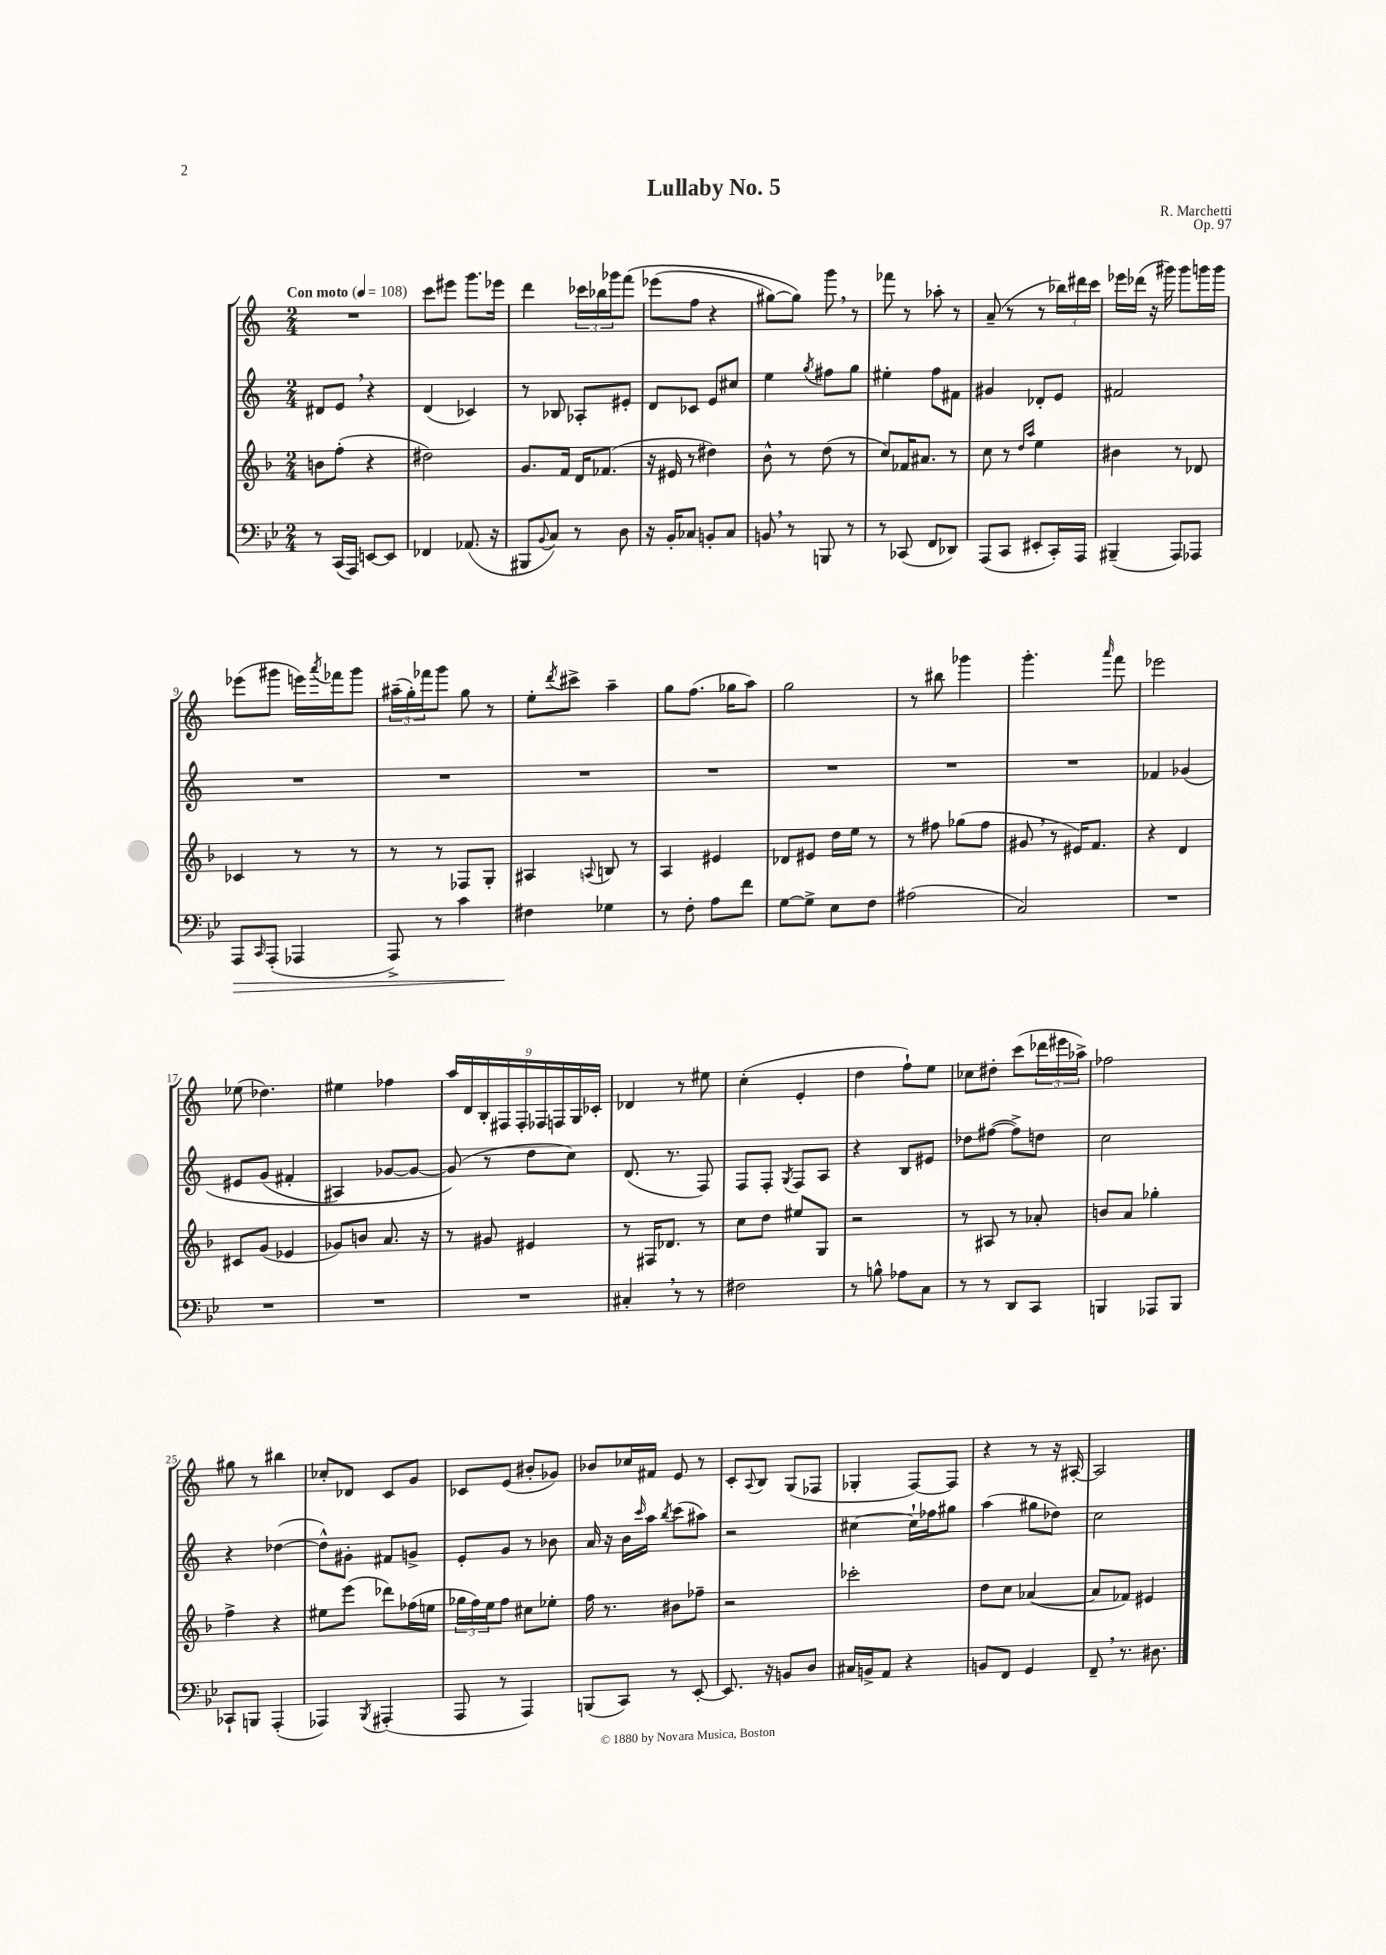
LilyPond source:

\header { title = "Lullaby No. 5" composer = "R. Marchetti" opus = "Op. 97" }
<<
\new StaffGroup <<
\new Staff = "s0" {
    \clef treble \key c \major \numericTimeSignature \time 2/4 \tempo "Con moto" 4 = 108
    R2 |
    c'''8 eis'''8 g'''8. ees'''16 |
    d'''4 \tuplet 3/2 { ces'''16 bes''16 ges'''16 } f'''8\( |
    ees'''8( f''8 r4 |
    gis''8~) gis''8\) g'''8 \breathe r8 |
    fes'''8 r8 aes''8-. r8 |
    a'8--( r8 r8 \tuplet 3/2 { bes''16) dis'''16 c'''16 } |
    ees'''16 des'''16( r16 gis'''16) gis'''8 g'''16 g'''16 |
    ees'''8( gis'''8 e'''16) \acciaccatura { a'''8 } fes'''16 gis'''8 |
    \tuplet 3/2 { ais''16--( g''16-.) fes'''16 } g'''8 g''8 r8 |
    e''8-. \acciaccatura { d'''8 } cis'''8-> a''4-- |
    g''8 f''8.( ges''16 a''8) |
    g''2 |
    r8 bis''8 ges'''4 |
    g'''4.-. \grace { a'''16 } f'''8 |
    ees'''2 |
    ees''8( des''4.) |
    eis''4 fes''4 |
    \tuplet 9/8 { a''16 d'16 b16-. fis16 fis16-. fes16 f16 g16 ces'16-. } |
    des'4 r8 eis''8 |
    c''4-.( e'4-. |
    d''4 f''8-!) e''8 |
    ces''8 dis''8-. c'''8( \tuplet 3/2 { des'''16 eis'''16 aes''16->) } |
    fes''2 |
    gis''8 r8 bis''4 |
    ces''8-. des'8 c'8 g'8 |
    ces'8 e'8( bis'8-. ges'8) |
    bes'8 ces''16 fis'16 e'8 r8 |
    c'8-. \appoggiatura { a8 } b8 g8( fes8 |
    ges4-. f8~) f8 |
    r4 r8 r16 ais16~-. |
    ais2 \bar "|." |
}
\new Staff = "s1" {
    \clef treble \key c \major \numericTimeSignature \time 2/4
    dis'8 e'8 \breathe r4 |
    d'4( ces'4) |
    r8 bes8 aes8-. eis'8-. |
    d'8 ces'8 e'8 cis''8 |
    e''4 \acciaccatura { g''8 } fis''8 g''8 |
    eis''4-. f''8 fis'8 |
    gis'4 des'8-. e'8 |
    fis'2 |
    R2 |
    R2 |
    R2 |
    R2 |
    R2 |
    R2 |
    R2 |
    fes'4 ges'4\( |
    eis'8 g'8( fis'4-. |
    ais4) ges'8~ ges'8~ |
    ges'8(\) r8 d''8 c''8) |
    d'8.( r8. f8) |
    f8 f8-. \acciaccatura { g8 } f8 a8 |
    r4 b8 eis'8 |
    des''8 fis''8~( fis''8->) d''8 |
    c''2 |
    r4 des''4~( |
    des''8-^) gis'8-. fis'8 g'8-> |
    e'8-. g'8 r8 bes'8 |
    a'16 r16 b'16 \grace { c'''16 } a''16 \acciaccatura { b''8 } c'''8( ais''8) |
    r2 |
    cis''4~ cis''16-! fes''16 gis''8 |
    a''4( gis''8 des''8) |
    c''2 \bar "|." |
}
\new Staff = "s2" {
    \clef treble \key f \major \numericTimeSignature \time 2/4
    b'8 f''8-.( r4 |
    dis''2) |
    g'8. f'16 d'16 fes'8.( |
    r16 eis'16 r8 dis''4) |
    bes'8-^ r8 d''8( r8 |
    c''8) fes'16 ais'8. r8 |
    c''8 r8 \grace { d''16 a''16 } e''4 |
    bis'4 r8 des'8 |
    ces'4 r8 r8 |
    r8 r8 fes8 g8-. |
    ais4 \appoggiatura { a8 } b8 r8 |
    a4 eis'4 |
    des'8 eis'8 d''16 e''16 r8 |
    r8 fis''8 ges''8( fis''8 |
    gis'8 \breathe r8 eis'16) f'8. |
    r4 d'4 |
    cis'8 g'8( ees'4 |
    ges'8) b'8 a'8. r16 |
    r8 gis'8 eis'4 |
    r8 fis16 des'8. r8 |
    c''8 d''8 eis''8 g8 |
    r2 |
    r8 ais8 r8 aes'8-. |
    b'8 a'8 ges''4-. |
    f''4-> r4 |
    eis''8 e'''8( des'''8) fes''16( e''16 |
    \tuplet 3/2 { ges''16 f''16) e''16 } f''8 cis''8 ees''8-. |
    f''16 r8. bis'8 fes''8-- |
    r2 |
    ces'''2-. |
    d''8 c''8 aes'4~( |
    aes'8 fes'8) eis'4 \bar "|." |
}
\new Staff = "s3" {
    \clef bass \key bes \major \numericTimeSignature \time 2/4
    r8 c,16( a,,16) e,8~ e,8 |
    fes,4 aes,8.( r16 |
    bis,,8 \appoggiatura { bes,8 } c8) r8 d8 |
    r16 bes,16-. ces8 b,8-. ces8 |
    b,8 \breathe r8 b,,8 r8 |
    r8 ces,8( f,8 des,8) |
    a,,8( c,8 eis,8-. c,16-.) a,,16 |
    bis,,4--( a,,8) aes,,8 |
    a,,8\> \grace { c,16 } a,,8-.( aes,,4 |
    a,,8->) r8 c'4 |
    fis4\! ges4 |
    r8 f8-. a8 f'8 |
    g8~ g8-> ees8 f8 |
    ais2( |
    c2) |
    R2 |
    R2 |
    R2 |
    R2 |
    cis4-. \breathe r8 r8 |
    fis2 |
    r8 b8-^ aes8 c8 |
    r8 r8 d,8 c,8 |
    b,,4 aes,,8 b,,8 |
    ces,8-! b,,8 a,,4-.( |
    aes,,4) \acciaccatura { bes,,8 } ais,,4-.( |
    a,,8 r8 a,,4) |
    b,,8( c,8) r8 ees,8~-. |
    ees,8. r16 b,8 d8 |
    cis16 b,16-> a,8 r4 |
    b,8 f,8 g,4 |
    f,8-- \breathe r8. dis8. \bar "|." |
}
>>
>>
